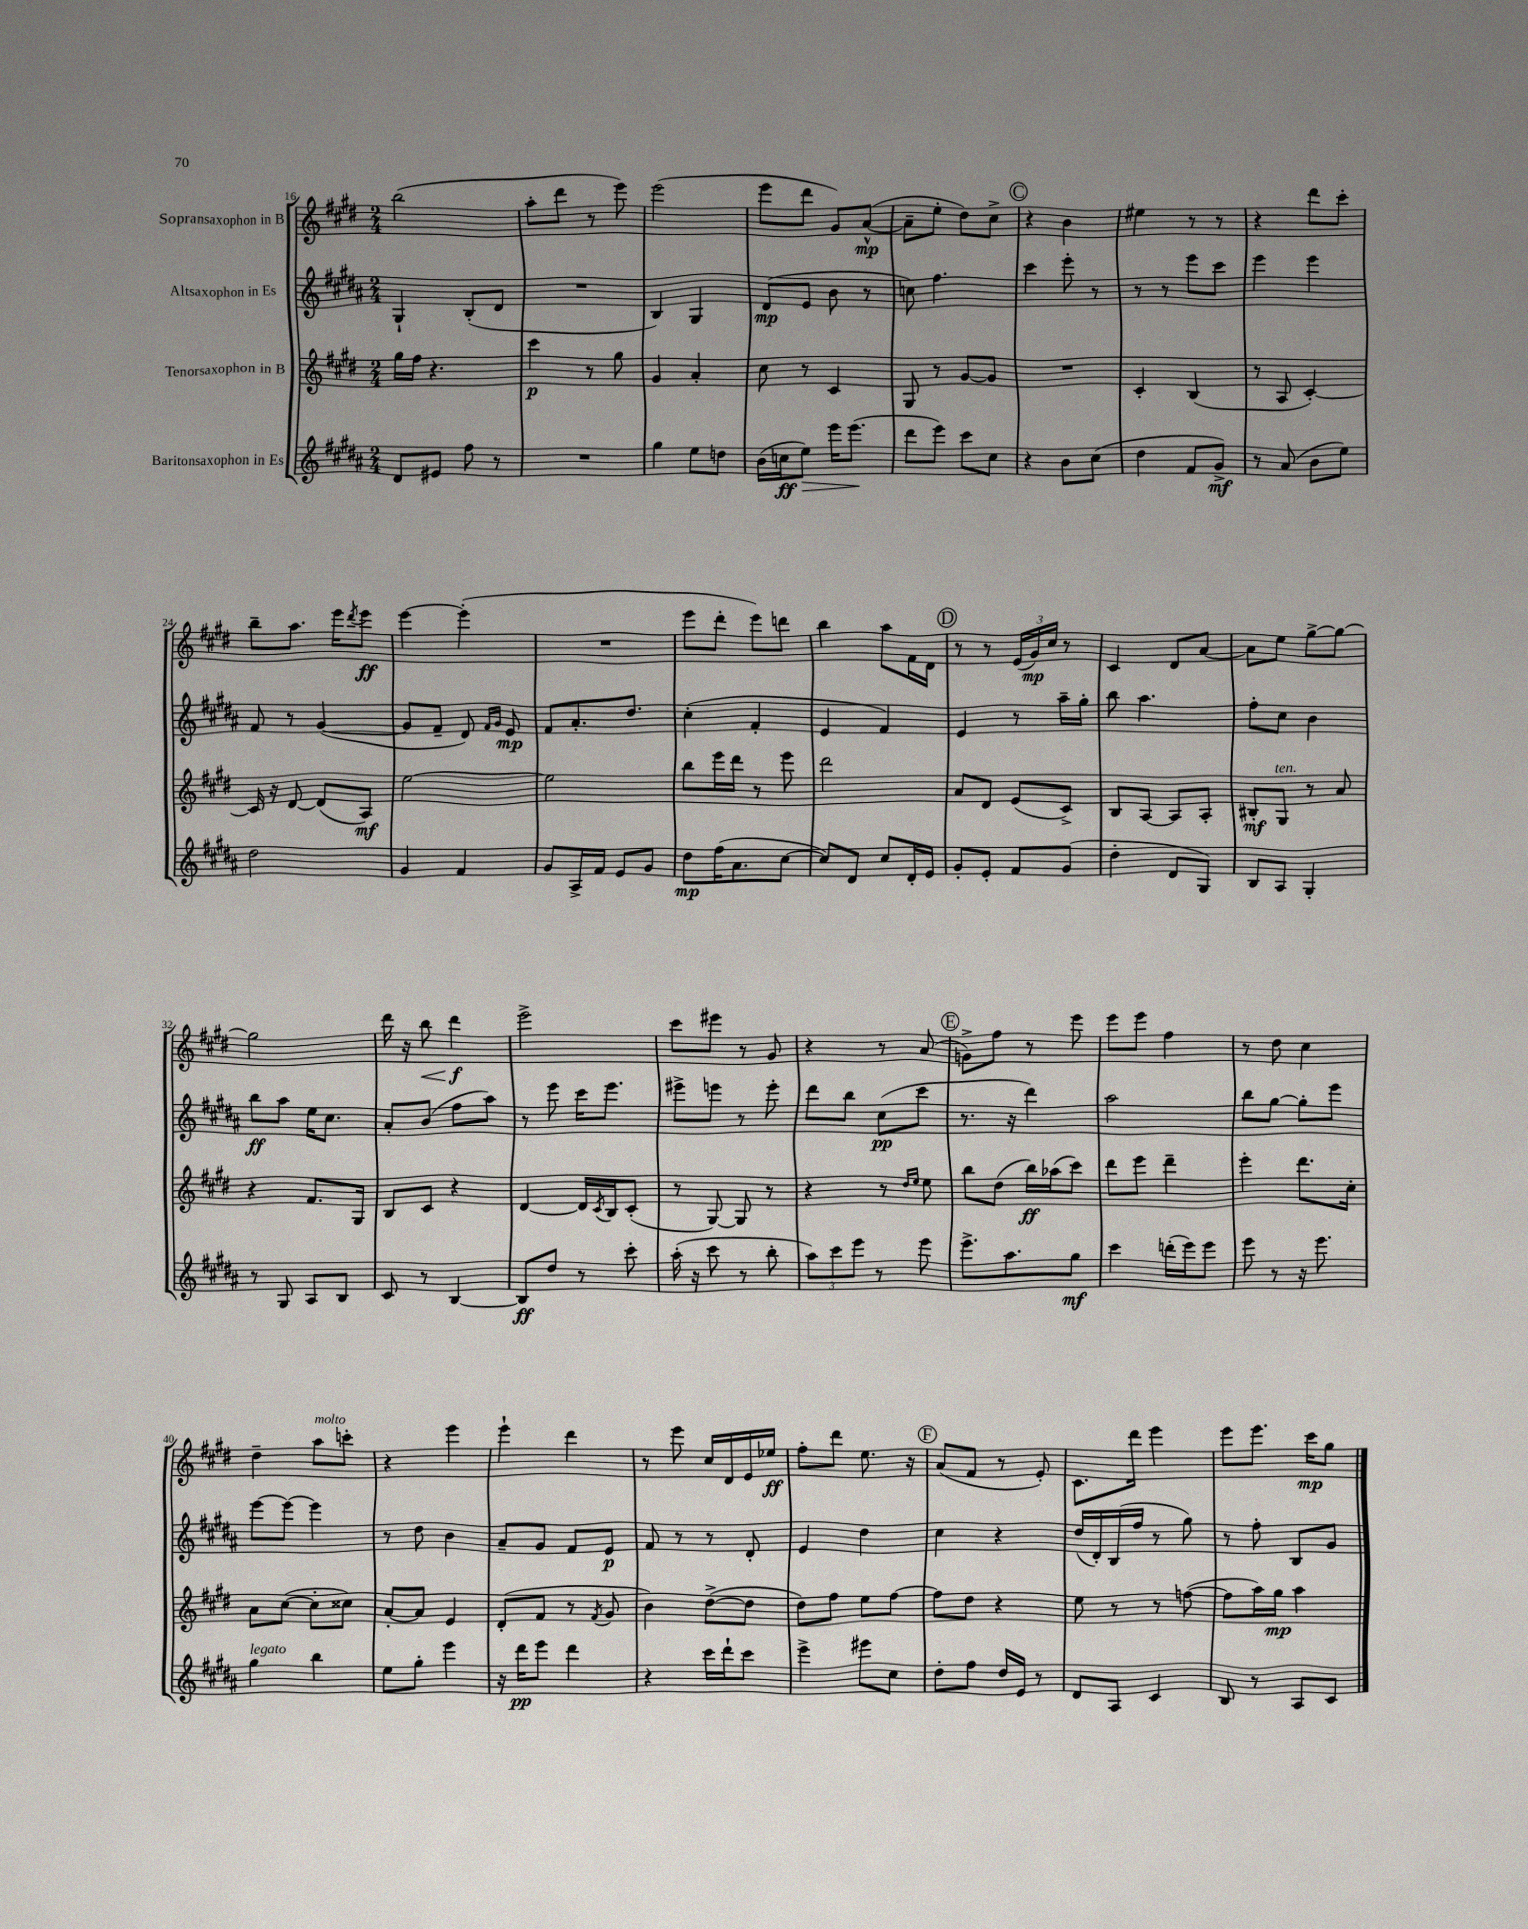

**kern	**dynam	**kern	**dynam	**kern	**dynam	**kern	**dynam
*part4	*part4	*part3	*part3	*part2	*part2	*part1	*part1
*staff4	*staff4	*staff3	*staff3	*staff2	*staff2	*staff1	*staff1
*I"Baritonsaxophon in Es	*	*I"Tenorsaxophon in B	*	*I"Altsaxophon in Es	*	*I"Sopransaxophon in B	*
*clefG2	*	*clefG2	*	*clefG2	*	*clefG2	*
*k[f#c#g#d#a#]	*	*k[f#c#g#d#]	*	*k[f#c#g#d#a#]	*	*k[f#c#g#d#]	*
*M2/4	*	*M2/4	*	*M2/4	*	*M2/4	*
=16	=16	=16	=16	=16	=16	=16	=16
8d#/L	.	16gg#\LL	.	4G#`/	.	(2bb\	.
.	.	16ff#\JJ	.	.	.	.	.
8e#X/J	.	4.r	.	.	.	.	.
8ff#\	.	.	.	(8B'/L	.	.	.
8r	.	.	.	8d#/J	.	.	.
=17	=17	=17	=17	=17	=17	=17	=17
2r	.	4ccc#\	p	2r	.	8aa'\L	.
.	.	.	.	.	.	8ddd#\J	.
.	.	8r	.	.	.	8r	.
.	.	8gg#\	.	.	.	8eee\)	.
=18	=18	=18	=18	=18	=18	=18	=18
4gg#\	.	4g#/	.	4B/)	.	(2eee\	.
8ee\L	.	4a'/	.	4G#/	.	.	.
8ddn\J	.	.	.	.	.	.	.
=19	=19	=19	=19	=19	=19	=19	=19
(16b\LL	.	8cc#\	.	(8d#/L	mp	8eee\L	.
16ccn\J	ff	.	.	.	.	.	.
!	!LO:HP:b	!	!	!	!	!	!
8ee\J)	>	8r	.	8e/J	.	8ddd#\J	.
16eee\KL	.	4c#/	.	8b\	.	8g#/L)	.
(8.eee\J	.	.	.	.	.	.	.
.	.	.	.	8r	.	([8a^^/J	mp
.	]	.	.	.	.	.	.
=20	=20	=20	=20	=20	=20	=20	=20
8ddd#\L	.	8G#/	.	8ccn\)	.	8a~\L]	.
8eee\J)	.	8r	.	4.ff#\	.	8ee'\J	.
8ccc#\L	.	[8g#/L	.	.	.	8dd#\L)	.
8cc#\J	.	8g#/J]	.	.	.	8cc#^\J	.
!!LO:REH:place=s1:t=C
=21	=21	=21	=21	=21	=21	=21	=21
4r	.	2r	.	4ccc#\	.	4r	.
8b\L	.	.	.	8eee'\	.	4b\	.
(8cc#\J	.	.	.	8r	.	.	.
=22	=22	=22	=22	=22	=22	=22	=22
4dd#\	.	4c#'/	.	8r	.	4ee#X\	.
.	.	.	.	8r	.	.	.
8f#/L	.	(4B/	.	8eee\L	.	8r	.
8g#^/J)	mf	.	.	8ccc#\J	.	8r	.
=23	=23	=23	=23	=23	=23	=23	=23
8r	.	8r	.	4eee\	.	4r	.
(8a#/	.	8A/	.	.	.	.	.
8b\L	.	[4c#'/)	.	4eee\	.	8ddd#\L	.
8ee\J)	.	.	.	.	.	8ccc#'\J	.
!!LO:LB:g=z
=24	=24	=24	=24	=24	=24	=24	=24
2dd#\	.	16c#/]	.	8f#/	.	8bb~\L	.
.	.	16r	.	.	.	.	.
.	.	[8d#/	.	8r	.	8.aa\J	.
.	.	(8d#/L]	.	([4g#/	.	.	.
.	.	.	.	.	.	16eee\KL	.
.	.	.	.	.	.	8qddd#/	.
.	.	8A/J)	mf	.	.	8eee\J	ff
=25	=25	=25	=25	=25	=25	=25	=25
4g#/	.	[2ee\	.	8g#/L]	.	[4eee\	.
.	.	.	.	8f#~/J	.	.	.
4f#/	.	.	.	8d#/)	.	(4eee'\]	.
.	.	.	.	16qqf#/LL	.	.	.
.	.	.	.	16qqg#/JJ	.	.	.
.	.	.	.	8e/	mp	.	.
=26	=26	=26	=26	=26	=26	=26	=26
8g#/L	.	2ee\]	.	8f#/L	.	2r	.
16A#^/L	.	.	.	8.a#'/	.	.	.
16f#/JJ	.	.	.	.	.	.	.
8e/L	.	.	.	.	.	.	.
.	.	.	.	8.dd#/J	.	.	.
8g#/J	.	.	.	.	.	.	.
=27	=27	=27	=27	=27	=27	=27	=27
8dd#\L	mp	8bb\L	.	(4cc#'\	.	8eee\L	.
(16ff#\K	.	16eee\L	.	.	.	8ddd#'\J	.
8.a#\	.	16ddd#\JJ	.	.	.	.	.
.	.	8r	.	4f#'/	.	8eee\L)	.
[8cc#\J	.	8eee\	.	.	.	8dddn\J	.
=28	=28	=28	=28	=28	=28	=28	=28
8cc#/L])	.	2ddd#\	.	4e/	.	4bb\	.
8d#/J	.	.	.	.	.	.	.
8cc#/L	.	.	.	4f#/)	.	8aa\L	.
16d#'/L	.	.	.	.	.	16f#\L	.
16e/JJ	.	.	.	.	.	16d#\JJ	.
!!LO:REH:place=s1:t=D
=29	=29	=29	=29	=29	=29	=29	=29
8g#'/L	.	8a/L	.	4e/	.	8r	.
8e'/J	.	8d#/J	.	.	.	8r	.
8f#/L	.	(8e/L	.	8r	.	(24e/LL	.
.	.	.	.	.	.	24g#/)	mp
.	.	.	.	.	.	24cc#/JJ	.
(8g#/J	.	8c#^/J)	.	16aa#~\LL	.	8r	.
.	.	.	.	16gg#'\JJ	.	.	.
=30	=30	=30	=30	=30	=30	=30	=30
4dd#'\	.	8B/L	.	8bb\	.	4c#/	.
.	.	[8A/J	.	4.aa#\	.	.	.
8d#/L	.	8A/L]	.	.	.	8d#/L	.
8G#/J)	.	8A'/J	.	.	.	[8a/J	.
=31	=31	=31	=31	=31	=31	=31	=31
8B/L	.	8B#X'/L	mf	8ff#'\L	.	8a\L]	.
!	!	!LO:TX:a:i:t=ten.	!	!	!	!	!
8A#/J	.	8G#/J	.	8cc#\J	.	8ee\J	.
4G#'/	.	8r	.	4b\	.	[8gg#^\L	.
.	.	8a/	.	.	.	8gg#\J_	.
!!LO:LB:g=z
=32	=32	=32	=32	=32	=32	=32	=32
8r	.	4r	.	8bb\L	ff	2gg#\]	.
8G#/	.	.	.	8aa#\J	.	.	.
8A#/L	.	8.f#/L	.	16ee\KL	.	.	.
.	.	.	.	8.cc#\J	.	.	.
8B/J	.	.	.	.	.	.	.
.	.	16G#/Jk	.	.	.	.	.
=33	=33	=33	=33	=33	=33	=33	=33
8c#/	.	8B/L	.	8a#'/L	.	16ddd#\	.
.	.	.	.	.	.	16r	.
!	!	!	!	!	!	!	!LO:HP:b
8r	.	8c#/J	.	(8b/J	.	8bb\	<
[4B/	.	4r	.	8ff#\L	.	4ddd#\	f
.	.	.	.	8aa#\J)	.	.	.
.	.	.	.	.	.	.	[
=34	=34	=34	=34	=34	=34	=34	=34
8B/L]	ff	[4d#/	.	8r	.	2eee^\	.
8dd#/J	.	.	.	8eee\	.	.	.
8r	.	16d#/LL]	.	16ccc#\KL	.	.	.
.	.	8qc#/	.	.	.	.	.
.	.	16B/J	.	8.eee\J	.	.	.
8ccc#'\	.	(8c#'/J	.	.	.	.	.
=35	=35	=35	=35	=35	=35	=35	=35
(16aa#'\	.	8r	.	8eee#X^\L	.	8ccc#\L	.
16r	.	.	.	.	.	.	.
8ccc#\	.	[8G#/)	.	8eeen\J	.	8eee#X\J	.
8r	.	8G#/]	.	8r	.	8r	.
8bb'\	.	8r	.	8eee'\	.	8g#/	.
=36	=36	=36	=36	=36	=36	=36	=36
12aa#\L)	.	4r	.	8ddd#\L	.	4r	.
12ccc#\	.	.	.	.	.	.	.
.	.	.	.	8bb\J	.	.	.
12eee\J	.	.	.	.	.	.	.
8r	.	8r	.	(8cc#\L	pp	8r	.
.	.	16qqdd#/LL	.	.	.	.	.
.	.	16qqee/JJ	.	.	.	.	.
8eee\	.	8ee\	.	8ccc#\J	.	(8a/	.
!!LO:REH:place=s1:t=E
=37	=37	=37	=37	=37	=37	=37	=37
8.eee^\L	.	8bb\L	.	8.r	.	8gn^\L)	.
.	.	(8dd#\J	.	.	.	8ff#\J	.
8.aa#\	.	.	.	16r	.	.	.
.	.	16bb\LL)	ff	4ddd#\)	.	8r	.
.	.	(16aa-X\J	.	.	.	.	.
8gg#\J	mf	8ccc#\J)	.	.	.	8eee\	.
=38	=38	=38	=38	=38	=38	=38	=38
4ccc#\	.	8ddd#\L	.	2aa#\	.	8eee\L	.
.	.	8eee\J	.	.	.	8eee\J	.
(16dddn'\LL	.	4ddd#~\	.	.	.	4ff#\	.
16eee\J)	.	.	.	.	.	.	.
8eee\J	.	.	.	.	.	.	.
=39	=39	=39	=39	=39	=39	=39	=39
8eee\	.	4eee'\	.	8bb\L	.	8r	.
8r	.	.	.	[8gg#\J	.	8dd#\	.
16r	.	8.ddd#\L	.	8gg#'\L]	.	4cc#\	.
8.eee\	.	.	.	.	.	.	.
.	.	.	.	8eee\J	.	.	.
.	.	16cc#'\Jk	.	.	.	.	.
!!LO:LB:g=z
=40	=40	=40	=40	=40	=40	=40	=40
!LO:TX:a:i:t=legato	!	!	!	!	!	!	!
4gg#\	.	8a\L	.	[8eee\L	.	4dd#~\	.
.	.	([8cc#\J	.	8eee\J_	.	.	.
!	!	!	!	!	!	!LO:TX:a:i:t=molto	!
4bb\	.	8cc#'\L]	.	4eee\]	.	8aa\L	.
.	.	8cc##X\J)	.	.	.	8cccn'\J	.
=41	=41	=41	=41	=41	=41	=41	=41
8ee\L	.	[8a'/L	.	8r	.	4r	.
8gg#'\J	.	8a/J]	.	8dd#\	.	.	.
4eee\	.	4e/	.	4b\	.	4eee\	.
=42	=42	=42	=42	=42	=42	=42	=42
16r	.	(8d#'/L	.	8a#~/L	.	4eee`\	.
16ddd#\KL	pp	.	.	.	.	.	.
8eee\J	.	8f#/J	.	8g#/J	.	.	.
4ddd#\	.	8r	.	8f#/L	.	4ddd#\	.
.	.	8qf#/	.	.	.	.	.
.	.	8g#/	.	8e/J	p	.	.
=43	=43	=43	=43	=43	=43	=43	=43
4r	.	4b\)	.	8f#/	.	8r	.
.	.	.	.	8r	.	8eee\	.
16ccc#\LL	.	([8dd#^\L	.	8r	.	16cc#/LL	.
16ddd#`\J	.	.	.	.	.	16d#/	.
8ccc#\J	.	8dd#\J]	.	8d#'/	.	16e/	.
.	.	.	.	.	.	16ee-X/JJ	ff
=44	=44	=44	=44	=44	=44	=44	=44
4eee^\	.	8dd#\L)	.	4e/	.	8ff#'\L	.
.	.	8ff#\J	.	.	.	8ddd#\J	.
8eee#X\L	.	8ee\L	.	4dd#\	.	8.ee\	.
8cc#\J	.	[8ff#\J	.	.	.	.	.
.	.	.	.	.	.	16r	.
!!LO:REH:place=s1:t=F
=45	=45	=45	=45	=45	=45	=45	=45
8dd#'\L	.	8ff#\L]	.	4cc#\	.	(8a/L	.
8ff#\J	.	8dd#\J	.	.	.	8f#/J	.
16dd#/LL	.	4r	.	4r	.	8r	.
16e/JJ	.	.	.	.	.	.	.
8r	.	.	.	.	.	8e'/)	.
=46	=46	=46	=46	=46	=46	=46	=46
8d#/L	.	8ee\	.	(16dd#/LL	.	8.c#\L	.
.	.	.	.	16d#'/)	.	.	.
8A#/J	.	8r	.	(16B/	.	.	.
.	.	.	.	16ff#/JJ	.	16ddd#\Jk	.
4c#/	.	8r	.	8r	.	4eee\	.
.	.	([8ffn\	.	8gg#\)	.	.	.
=47	=47	=47	=47	=47	=47	=47	=47
8B/	.	8ff\L]	.	8r	.	8eee\L	.
8r	.	16aa\L)	.	8ff#'\	.	8.eee\J	.
.	.	16gg#\JJ	mp	.	.	.	.
8A#/L	.	4aa\	.	8B/L	.	.	.
.	.	.	.	.	.	16ccc#\KL	mp
8c#/J	.	.	.	8g#/J	.	8gg#\J	.
==	==	==	==	==	==	==	==
*-	*-	*-	*-	*-	*-	*-	*-
